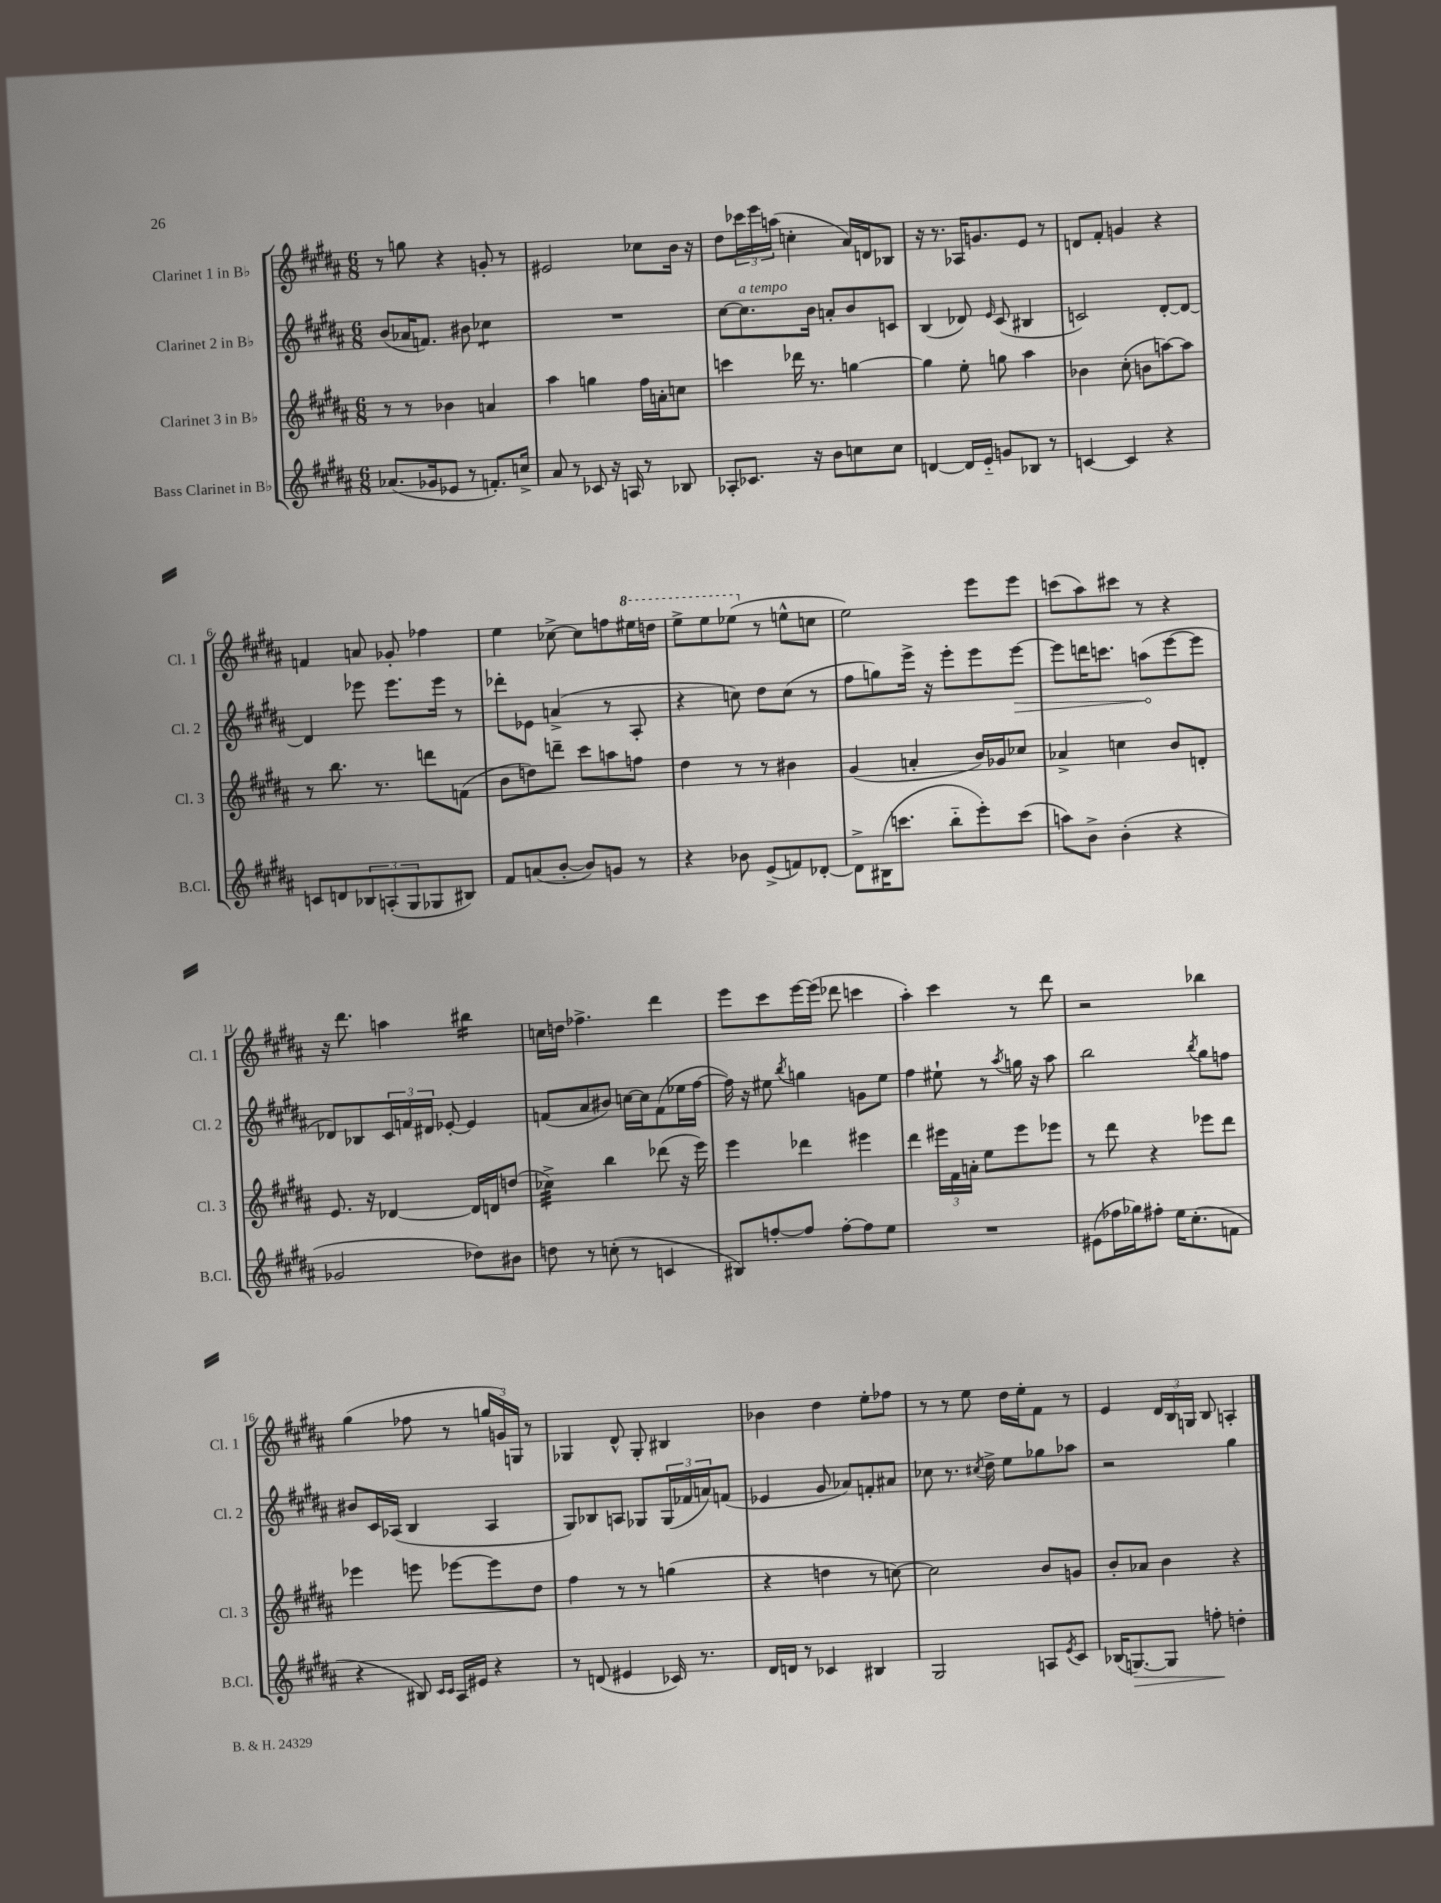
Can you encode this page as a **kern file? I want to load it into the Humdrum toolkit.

**kern	**kern	**kern	**kern
*staff4	*staff3	*staff2	*staff1
*clefG2	*clefG2	*clefG2	*clefG2
*k[f#c#g#d#a#]	*k[f#c#g#d#a#]	*k[f#c#g#d#a#]	*k[f#c#g#d#a#]
*M6/8	*M6/8	*M6/8	*M6/8
(8.a-	8r	(8b	8r
.	8r	16a-	8gg
16g-	.	8.f)	.
8e-	4b-	.	4r
8r	.	8b#	.
8.f')	4a	4cc-	8g'
.	.	.	8r
16cc^	.	.	.
=	=	=	=
8a#	4aa#	2.r	2e#
8r	.	.	.
8c-	4gg	.	.
16r	.	.	.
16A	.	.	.
8r	16ff#	.	8cc-
.	16a'	.	.
8B-	8cc	.	16b
.	.	.	16r
=	=	=	=
8A-'	4ccc	[8cc#	8dd#
8.c-	.	8.cc#]	24ccc-
.	.	.	24eee
.	.	.	(24aa
.	16ddd-	.	4cc'
16r	8.r	16b	.
8b	.	8a'	.
8cc	[4gg	8b	16a#)
.	.	.	16d
8cc	.	8c	8B-
=	=	=	=
[4d	4gg]	(4B	16r
.	.	.	8.r
16d]	8ee'	8d-)	16A-
16e'~	.	.	8.g
.	.	16qqe	.
8g	8gg	(8c#	.
8B-	4aa#	4B#	8e
8r	.	.	8r
=	=	=	=
[4c	4b-	2c)	8d
.	.	.	8f#'
4c]	(8cc#'	.	4g
.	8b	.	.
4r	[8aa)	[8d#'	4r
.	8aa]	8d#_	.
=	=	=	=
8c	8r	4d#]	4f
8d	8.bb	.	.
12B-	.	8eee-	8a
.	8.r	.	.
(12A'	.	.	.
.	.	8.eee-	8g-'
12G#	.	.	.
8G-	8ddd	.	4ff-
.	.	16eee-	.
8B#)	(8f	8r	.
=	=	=	=
8f#	8b	8ddd-'	4ee
(8a	8dd)	8e-	.
[8b'	8ddd~	(4a^	[8cc-^
8b])	8ccc#	.	8cc-]
8g	8aa	8r	8ff
8r	8ff	8A#'	16eee#
.	.	.	16ddd
=	=	=	=
4r	4dd#	4r	8eee^
.	.	.	8eee
8b-	8r	8cc)	(8eee-
(8e^	8r	8dd#	8r
8f)	4b#	(8cc	8ee^^
[8d-'	.	8r	8cc
=	=	=	=
8d-^]	(4g#	8ff#	2ee)
(16B#	.	8gg)	.
8.ccc	.	.	.
.	4a'	16eee^	.
.	.	16r	.
8bb'~	.	8eee'	.
8eee')	16b)	8eee	8eee
.	16g-	.	.
(8ccc	8cc-	[8eee	8eee
=	=	=	=
8aa)	4a-^	8eee]	(8ccc
8b^	.	16ddd	8aa#)
.	.	8.ccc	.
(4b'	4cc	.	8ccc#
.	.	(8aa	8r
4r	8b	[8eee	4r
.	8d'	8eee]	.
=	=	=	=
2g-	8.e	8d-)	16r
.	.	.	8.ddd#
.	.	8B-	.
.	16r	.	.
.	[4d-	24c#	4aa
.	.	24f	.
.	.	24d#	.
.	.	[8e-'	.
8dd-)	16d-]	4e-]	4bb#
.	16d	.	.
8b#	(8dd	.	.
=	=	=	=
8dd	4cc-^)	(8f	16cc
.	.	.	16dd
8r	.	8a#	4.ff-^
(8cc'	4bb	8b#)	.
8r	.	[16cc	.
.	.	16cc]	.
4c	(8ddd-	(8f	4ddd#
.	16r	16ee-	.
.	16eee)	[16ff#	.
=	=	=	=
8B#)	4eee	16ff#])	8eee
.	.	16r	.
[8ff'	.	8ee#	8ccc#
.	.	8qbb	.
8ff]	4ddd-	4gg	[16eee
.	.	.	(16eee]
[8ff'	.	.	8ddd-
8ff]	4eee#	8g	4ccc
8ee	.	8ee#	.
=	=	=	=
2.r	4ddd#	4ff#	4aa#')
.	24eee#	8ee#`	4ccc#
.	24f#	.	.
.	24a'	.	.
.	8ee	8r	.
.	.	8qaa#	.
.	8eee#	16gg	8r
.	.	16r	.
.	8eee-	8aa#	8ddd#
=	=	=	=
(8e#	8r	2bb	2r
16ff-	8ddd#	.	.
16gg-)	.	.	.
8ff#'	4r	.	.
16ee	.	.	.
(8.cc#'	.	.	.
.	.	8qbb	.
.	8eee-	8gg#	4bb-
8f	8ddd#	8ff	.
=	=	=	=
4r	4eee-	8b#	(4gg#
.	.	16c#	.
.	.	(16A-	.
8B#)	8eee	4B	8ff-
16qqc#	.	.	.
16qqc#	.	.	.
16A#	[8eee-	.	8r
16e#	.	.	.
4r	8eee-]	4A-	24gg
.	.	.	24g)
.	.	.	24G
.	8dd#	.	8r
=	=	=	=
8r	4ff#	8G#)	4G-
(8d	.	8B-	.
4e#	8r	8A	8d#^^
.	8r	8G-	8G-'
16c-)	(4gg	(24G-	4B#
.	.	24f-	.
8.r	.	.	.
.	.	24a)	.
.	.	(8f	.
=	=	=	=
16d#	4r	4e-	4b-
16d	.	.	.
8r	.	.	.
4c-	4dd	8g#	4dd#
.	.	8a-)	.
4B#	8r	8f'	8ee'
.	[8cc)	8a#	8ff-
=	=	=	=
2G#	2cc]	8cc-	8r
.	.	8.r	8r
.	.	.	8ee
.	.	8qcc#	.
.	.	16dd#^	.
.	.	8ee	16dd#
.	.	.	16ee'
8A	8b	8gg-	8f#
8qe	.	.	.
8c#	8g	8aa-	8r
=	=	=	=
(16B-	8b'	2r	4e
[8.G)	.	.	.
.	8a-	.	.
8G]	4b	.	24d#
.	.	.	24B
.	.	.	24G
8ff'	.	.	8B
4dd'	4r	4gg#	4A'
==	==	==	==
*-	*-	*-	*-
